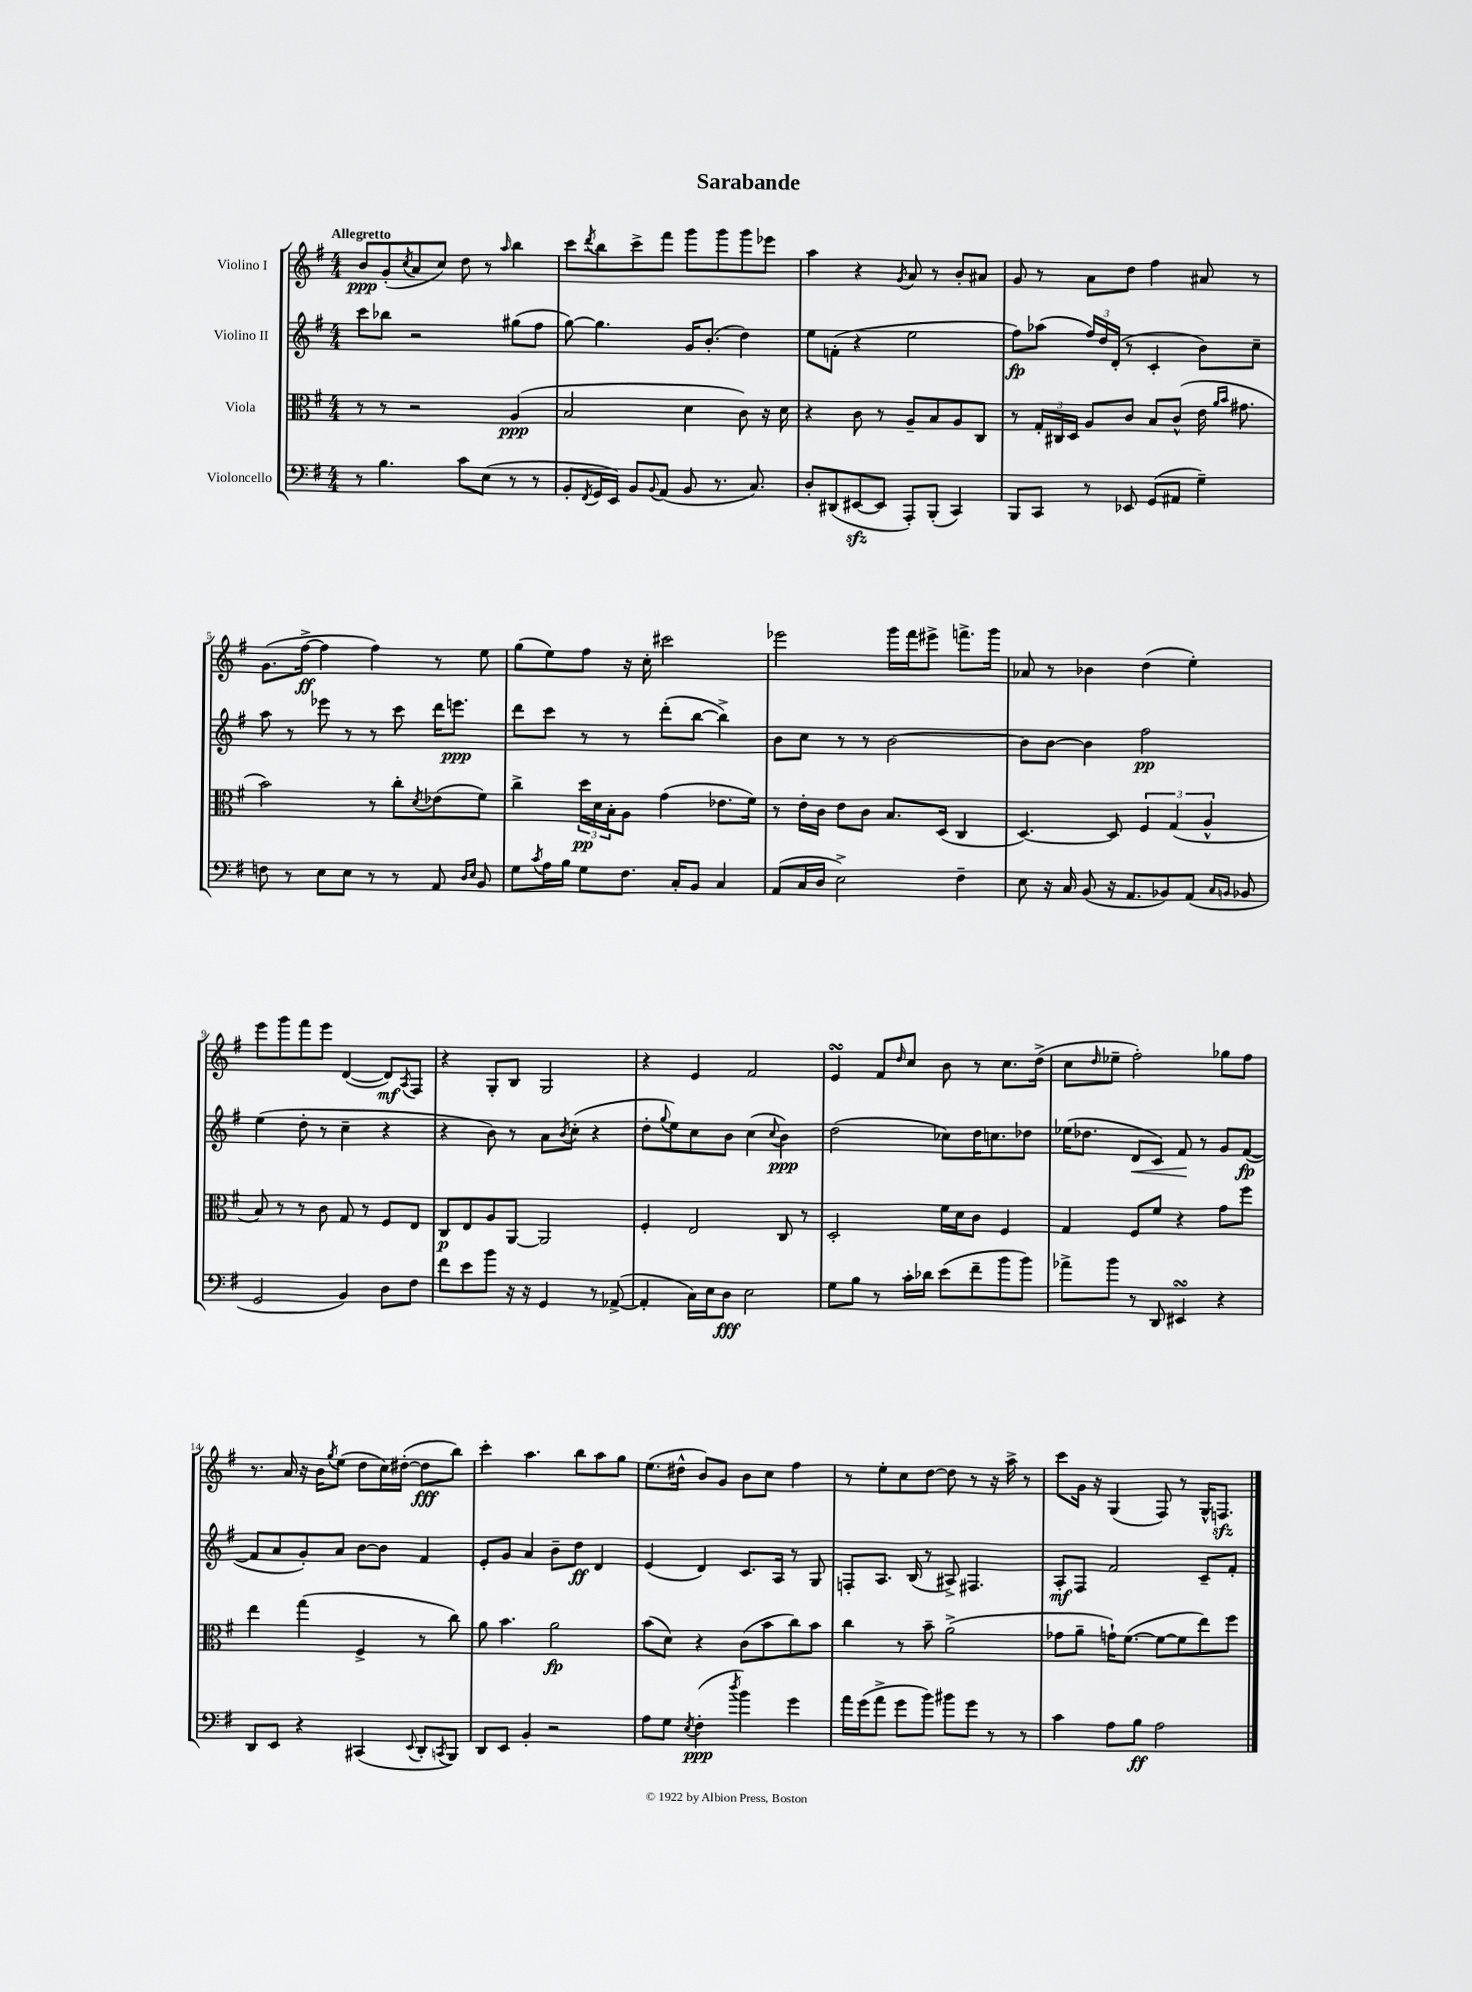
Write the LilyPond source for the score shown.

\header { title = "Sarabande" }
<<
\new StaffGroup <<
\new Staff = "s0" \with { instrumentName = "Violino I" } {
    \clef treble \key g \major \numericTimeSignature \time 4/4 \tempo "Allegretto"
    b'8\ppp g'8-.( \acciaccatura { c''8 } a'8 c''8) d''8 r8 \grace { a''16 } b''4 |
    c'''8 \acciaccatura { d'''8 } b''8 c'''8-> fis'''8 g'''8 g'''8 g'''8 ees'''8 |
    a''4 r4 \acciaccatura { g'8 } a'8 r8 b'8-. ais'8 |
    g'8 r8 a'8 d''8 fis''4 ais'8 r8 |
    g'8.( fis''16~->\ff fis''4 fis''4) r8 e''8 |
    g''8( e''8) fis''8 r16 c''16-. cis'''2 |
    ees'''2 g'''16 fis'''16 eis'''8-> f'''8.-> g'''16 |
    aes'8 r8 bes'4 d''4( e''4-.) |
    e'''8 g'''8 fis'''8 e'''8 d'4~( d'8\mf) \acciaccatura { a8 } fis8 |
    r4 g8-. b8 g2 |
    r4 e'4 fis'2 |
    e'4\turn fis'8 \grace { d''16 } c''8 b'8 r8 c''8. d''16->( |
    c''8 \grace { d''16 } ees''8-- fis''2-.) ges''8 fis''8 |
    r8. a'16 r16 b'16 \acciaccatura { g''8 } e''8( d''8 c''16) dis''16~-.( dis''8\fff b''8) |
    c'''4-. a''4. b''8 a''8 g''8 |
    e''8.( dis''16-^ b'8) g'8 b'8 c''8 fis''4 |
    r8 e''8-. c''8 d''8~ d''8 r8 r16 a''16-> r8 |
    c'''8 g'16 r16 g4( fis8) r8 g16-^ f8.\sfz \bar "|." |
}
\new Staff = "s1" \with { instrumentName = "Violino II" } {
    \clef treble \key g \major \numericTimeSignature \time 4/4
    c'''8 bes''8 r2 gis''8( fis''8 |
    g''8~) g''4. g'16 b'8.-.( d''4) |
    e''8 f'8-.( r4 e''2 |
    fis''8\fp) aes''8( \tuplet 3/2 { fis''16) d''16 d'16-.( } r8 c'4-. b'8) c''8-- |
    a''8 r8 ees'''8 r8 r8 c'''8 d'''16 e'''8.\ppp |
    d'''8 c'''8 r8 r8 d'''8-.( b''8~ b''4->) |
    b'8 c''8 r8 r8 b'2~ |
    b'8 b'8~ b'4 fis''2\pp |
    e''4( d''8-. r8 c''4-- r4 |
    r4 b'8) r8 a'8 \acciaccatura { b'8 } c''8-.( r4 |
    d''8-. \appoggiatura { g''8 } e''8) c''8 b'8 c''4( \appoggiatura { c''8 } b'4\ppp) |
    d''2( ces''8) d''16 c''8. des''8 |
    ees''16( des''8. d'8\< c'8) fis'8\! r8 g'8 fis'8~\fp( |
    fis'8 a'8 g'8-.) a'8 b'8~ b'8 fis'4 |
    e'8-. g'8 a'4 b'8-- d''8\ff d'4 |
    e'4( d'4) c'8. a16 r8 g8 |
    f8-. a8. b16( r8 ais8->) fis4. |
    a8-.\mf fis8 fis'2 c'8-- fis'8-. \bar "|." |
}
\new Staff = "s2" \with { instrumentName = "Viola" } {
    \clef alto \key g \major \numericTimeSignature \time 4/4
    r8 r8 r2 a4\ppp( |
    b2 d'4 c'8) r16 d'16 |
    r4 c'8 r8 a8-- b8 a8 c8 |
    r8 \tuplet 3/2 { g16-. cis16 d16 } a8 c'8 b8 c'8-^( e'16 \grace { a'16 b'16 } gis'8. |
    b'2) r8 c''8-. \acciaccatura { d'8 } ees'8( fis'8) |
    c''4-> \tuplet 3/2 { d''16\pp d'16 b16-. } a8 g'4( ees'8. fis'16) |
    r8 e'16-. c'16 e'8 c'8 b8. d16( c4 |
    d4.~) d8 \tuplet 3/2 { fis4 g4( a4-^ } |
    b8) r8 r8 c'8 g8 r8 fis8 e8 |
    c8\p e8 a8 a,8~ a,2 |
    fis4-. e2 c8 r8 |
    d2-. fis'16 d'16 c'8 fis4 |
    g4 fis8 fis'8 r4 g'8 fis''8 |
    e''4 g''4( fis4-> r8 c''8) |
    a'8 b'4. a'2\fp |
    b'8( d'8) r4 c'8( b'8 c''8) b'8 |
    c''4 r8 b'8-- a'2->( |
    ges'8 a'8-- g'16-!) fis'8.~( fis'8~ fis'8 e''8) fis''8 \bar "|." |
}
\new Staff = "s3" \with { instrumentName = "Violoncello" } {
    \clef bass \key g \major \numericTimeSignature \time 4/4
    r8 b4. c'8 e8( r8 r8 |
    b,8-. \acciaccatura { fis,8 } g,16 e,16) b,8 \appoggiatura { b,8 } a,8( b,8 r8. c8.) |
    d8-. dis,8( eis,8~\sfz eis,8 a,,8-.) b,,8-.( c,4) |
    b,,8 c,8 r8 ees,8 g,8( ais,8 g4--) |
    f8 r8 e8 e8 r8 r8 a,8 \grace { d16 e16 } b,8 |
    g8 \acciaccatura { c'8 } a16 b16 g8 fis8. c16-. b,8 c4 |
    a,8( c16 d16 e2->) fis4-- |
    e8 r16 c16 b,8( r16 a,8. bes,8) a,8( \grace { c16 b,16 } bes,8 |
    g,2 b,4) d8 fis8 |
    fis'8 e'8 b'8 r16 r16 g,4 r8 aes,8~->( |
    aes,4-. c16) e16 d8\fff e2 |
    g8 b8 r8 c'16-. des'16 e'8( fis'8-- b'8 b'8) |
    aes'8-> b'8 r8 d,8 eis,4\turn r4 |
    d,8 e,8 r4 cis,4( \appoggiatura { e,8 } d,8-. \acciaccatura { c,8 } b,,8) |
    d,8 e,8 b,4-. r2 |
    a8 g8 \acciaccatura { e8 } fis4-.\ppp( \acciaccatura { d''8 } b'4) g'4 |
    a'16 g'16( a'8-> g'8 b'8) bis'8 g'8 r8 r8 |
    c'4 a8 b8\ff a2 \bar "|." |
}
>>
>>
